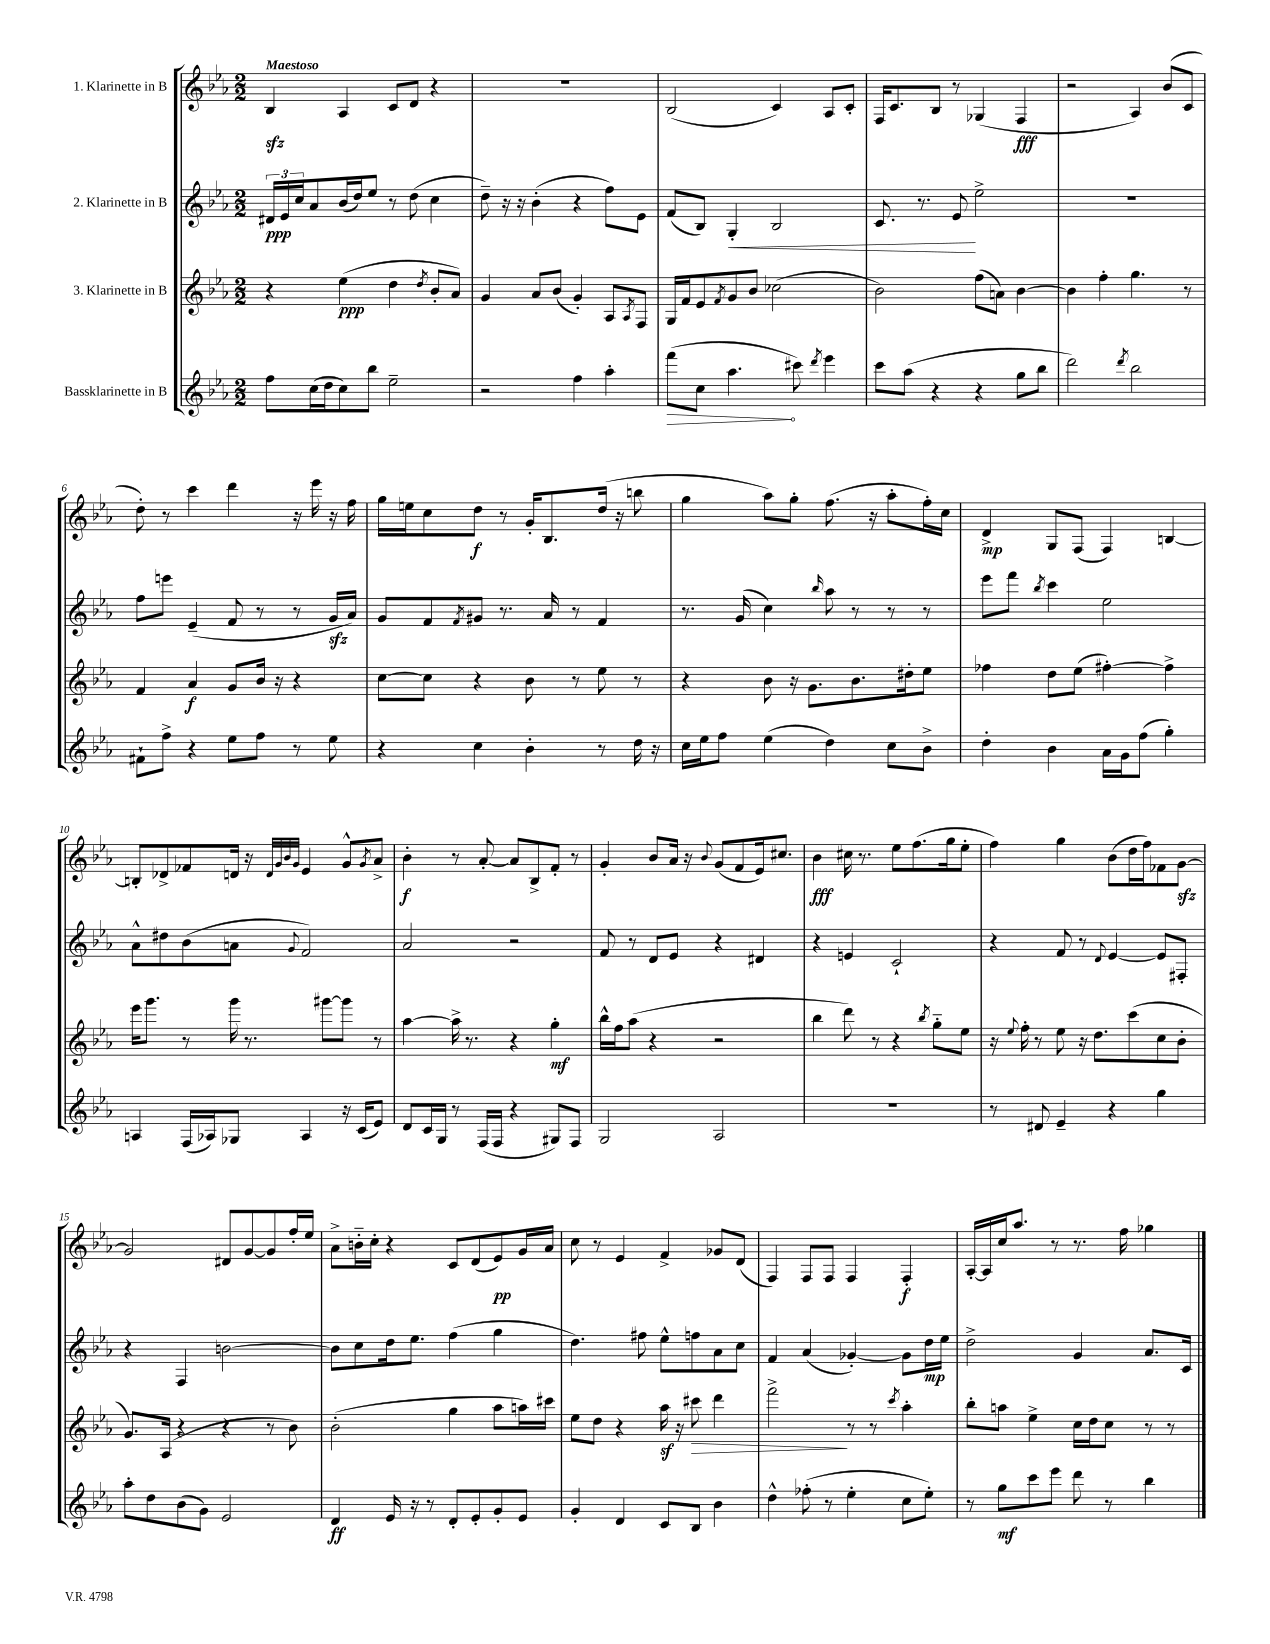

**kern	**kern	**kern	**kern
*staff4	*staff3	*staff2	*staff1
*clefG2	*clefG2	*clefG2	*clefG2
*k[b-e-a-]	*k[b-e-a-]	*k[b-e-a-]	*k[b-e-a-]
*M2/2	*M2/2	*M2/2	*M2/2
8ff	4r	24d#	4B-
.	.	24e-	.
.	.	24cc	.
(16cc	.	8a-	.
16dd	.	.	.
8cc)	(4ee-	(16b-	4A-
.	.	16dd)	.
8bb-	.	8ee-	.
2ee-~	4dd	8r	8c
.	.	(8dd	8d
.	8qdd	.	.
.	8b-'	4cc	4r
.	8a-)	.	.
=	=	=	=
2r	4g	8dd~)	1r
.	.	16r	.
.	.	16r	.
.	8a-	(4b-'	.
.	(8b-	.	.
4ff	4g')	4r	.
4aa-'	8A-	8ff)	.
.	8qA-	.	.
.	8F	8e-	.
=	=	=	=
(8fff	16G	(8f	(2B-
.	16f	.	.
8cc	8e-	8B-)	.
.	8qf	.	.
4.aa-	8g	4G'	.
.	8b-	.	.
.	(2cc-	2B-	4c)
8ccc#)	.	.	.
8qddd	.	.	.
4eee-	.	.	8A-
.	.	.	8c'
=	=	=	=
8ccc	2b-)	8.c	16F
.	.	.	8.c
(8aa-	.	.	.
.	.	8.r	.
4r	.	.	8B-
.	.	8e-	8r
4r	(8ff	2ee-^	(4G-
.	8a)	.	.
8gg	[4b-	.	4F
8bb-	.	.	.
=	=	=	=
2ddd)	4b-]	1r	2r
.	4ff'	.	.
8qddd	.	.	.
2bb-	4.gg	.	4A-)
.	.	.	(8b-
.	8r	.	8c
=	=	=	=
8f#`	4f	8ff	8dd')
8ff^	.	8eee	8r
4r	4a-	(4e-~	4ccc
8ee-	8g	8f	4ddd
8ff	16b-	8r	.
.	16r	.	.
8r	4r	8r	16r
.	.	.	16eee-
8ee-	.	16g	16r
.	.	16a-)	16ff
=	=	=	=
4r	[8cc	8g	16gg
.	.	.	16ee
.	8cc]	8f	8cc
.	.	8qf	.
4cc	4r	8g#	8dd
.	.	8.r	8r
4b-'	8b-	.	16g'
.	.	16a-	8.B-
.	8r	8r	.
8r	8ee-	4f	(16dd
.	.	.	16r
16dd	8r	.	8bb
16r	.	.	.
=	=	=	=
16cc	4r	8.r	4gg
16ee-	.	.	.
8ff	.	.	.
.	.	(16g	.
(4ee-	8b-	4cc)	8aa-)
.	16r	.	8gg'
.	8.g	.	.
.	.	16qqbb-	.
4dd)	.	8aa-	(8.ff
.	8.b-	8r	.
.	.	.	16r
8cc	.	8r	8aa-'
.	16dd#'	.	.
8b-^	8ee-	8r	16ff')
.	.	.	16cc
=	=	=	=
4dd'	4ff-	8eee-	4d^
.	.	8fff	.
.	.	8qbb-	.
4b-	8dd	4ccc	8G
.	(8ee-	.	(8F
16a-	[4ff#')	2ee-	4F)
16g	.	.	.
(8ff	.	.	.
4gg')	4ff#^]	.	[4B
=	=	=	=
4A	16eee-	8a-^^	8B']
.	8.ggg	.	.
.	.	8dd#	8d-^
(16F	8r	(8b-	8f-
16A-)	.	.	.
8G-	16ggg	8a	16d
.	8.r	.	16r
.	.	.	32qqd
.	.	.	32qqg
.	.	.	32qqb-
.	.	8qqg	32qqg
4A-	.	2f)	4e-
.	[8ggg#	.	.
16r	8ggg#]	.	8g^^
(16c	.	.	.
.	.	.	8qg
8e-)	8r	.	8a-^
=	=	=	=
8d	[4aa-	2a-	4b-'
16c	.	.	.
16G	.	.	.
8r	16aa-^]	.	8r
.	8.r	.	.
(16F	.	.	[8a-'
16F	.	.	.
4r	4r	2r	8a-]
.	.	.	8B-^
8G#)	4gg'	.	8f'
8F	.	.	8r
=	=	=	=
2G	16bb-^^	8f	4g'
.	16ff	.	.
.	(8aa-	8r	.
.	4r	8d	8b-
.	.	8e-	16a-
.	.	.	16r
.	.	.	8qqb-
2A-	2r	4r	(8g
.	.	.	8f
.	.	4d#	16e-)
.	.	.	8.cc#
=	=	=	=
1r	4bb-	4r	4b-
.	8ddd)	4e	16cc#
.	.	.	8.r
.	8r	.	.
.	4r	2c`	8ee-
.	.	.	(8.ff
.	8qbb-	.	.
.	8gg'~	.	.
.	.	.	16gg
.	8ee-	.	8ee-'
=	=	=	=
8r	16r	4r	4ff)
.	8qqee-	.	.
.	16ff'	.	.
8d#	8r	.	.
4e-~	8ee-	8f	4gg
.	16r	8r	.
.	8.dd	.	.
.	.	8qqd	.
4r	.	[4e-	(8b-
.	(8ccc	.	16dd
.	.	.	16ff)
4gg	8cc	8e-]	8f-
.	8b-'	8F#'	[8g
=	=	=	=
8aa-'	8.g)	4r	2g]
8dd	.	.	.
.	(16A-	.	.
(8b-	4r	4F	.
8g)	.	.	.
2e-	4r	[2b	8d#
.	.	.	[8g
.	8r	.	8g]
.	8b-)	.	16ff'
.	.	.	16ee-
=	=	=	=
4d	(2b-'	8b]	8a-^
.	.	8cc	16b'~
.	.	.	16cc'
16e-	.	16dd	4r
16r	.	8.ee-	.
8r	.	.	.
8d'	4gg	(4ff	8c
8e-'	.	.	(8d
8g'	8aa-	4gg	8e-)
8e-	16aa)	.	16g
.	16ccc#	.	16a-
=	=	=	=
4g'	8ee-	4.dd)	8cc
.	8dd	.	8r
4d	4r	.	4e-
.	.	8ff#	.
8c	16aa-	8ee-^^	4f^
.	16r	.	.
8B-	8ccc#	8ff	.
4b-	4ddd	8a-	8g-
.	.	8cc	(8d
=	=	=	=
4dd^^	2fff^	4f	4F)
(8ff-'	.	(4a-	8F
8r	.	.	8F
4ee-'	8r	[4g-')	4F
.	8r	.	.
.	8qccc	.	.
8cc	4aa-'	8g-]	4F'
8ee-')	.	16dd	.
.	.	16ee-	.
=	=	=	=
8r	8bb-'	2dd^	[16A-'
.	.	.	16A-]
8gg	8aa	.	16cc
.	.	.	8.aa-
8ccc	4ee-^	.	.
8eee-	.	.	8r
8ddd	16cc	4g	8.r
.	16dd	.	.
8r	8cc	.	.
.	.	.	16ff
4bb-	8r	8.a-	4gg-
.	8r	.	.
.	.	16c	.
==	==	==	==
*-	*-	*-	*-
